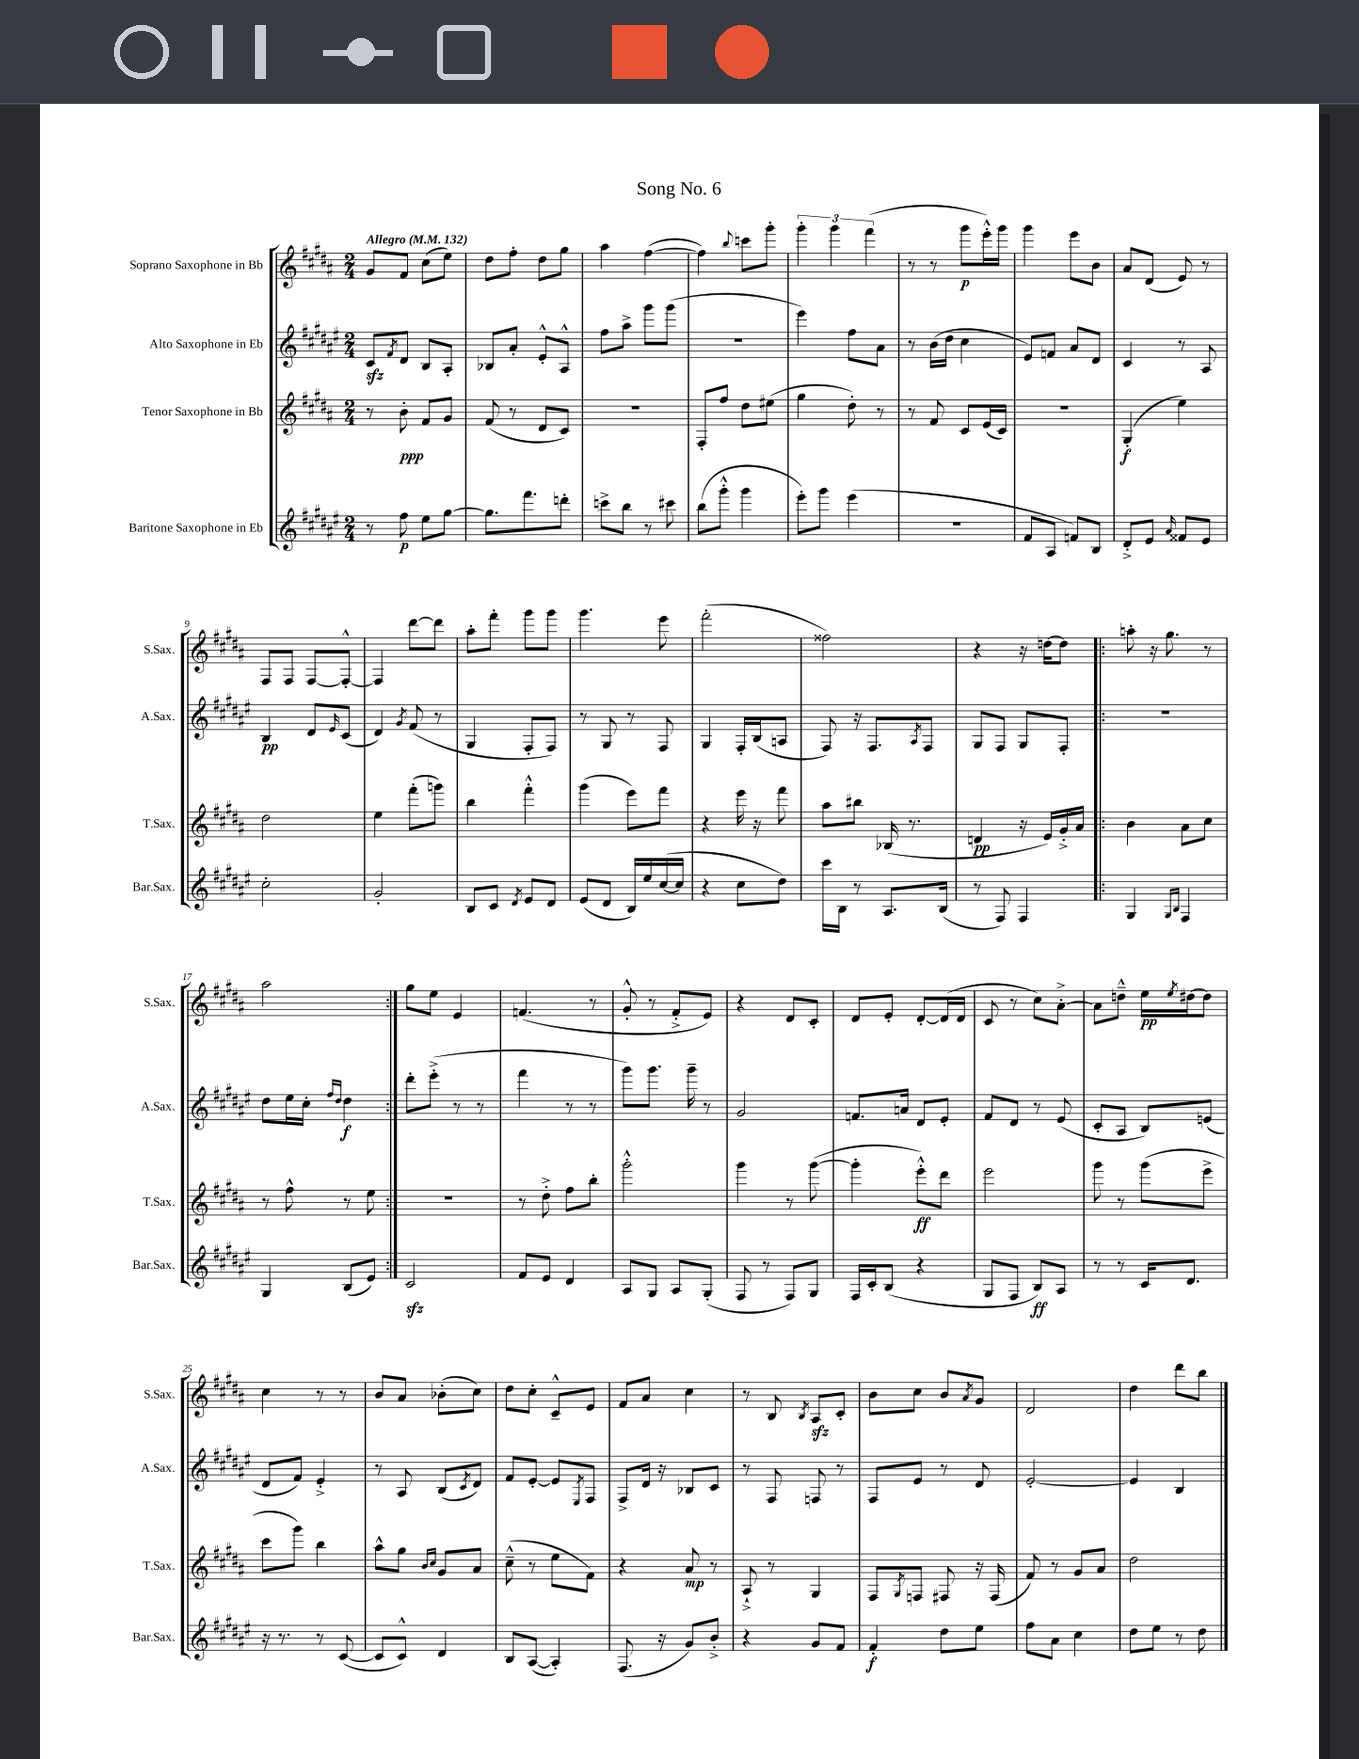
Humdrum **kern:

**kern	**dynam	**kern	**dynam	**kern	**dynam	**kern	**dynam
*part4	*part4	*part3	*part3	*part2	*part2	*part1	*part1
*staff4	*staff4	*staff3	*staff3	*staff2	*staff2	*staff1	*staff1
*I"Baritone Saxophone in Eb	*	*I"Tenor Saxophone in Bb	*	*I"Alto Saxophone in Eb	*	*I"Soprano Saxophone in Bb	*
*I'Bar.Sax.	*	*I'T.Sax.	*	*I'A.Sax.	*	*I'S.Sax.	*
*clefG2	*	*clefG2	*	*clefG2	*	*clefG2	*
*k[f#c#g#d#a#e#]	*	*k[f#c#g#d#a#]	*	*k[f#c#g#d#a#e#]	*	*k[f#c#g#d#a#]	*
*M2/4	*	*M2/4	*	*M2/4	*	*M2/4	*
*MM132	*	*MM132	*	*MM132	*	*MM132	*
=1	=1	=1	=1	=1	=1	=1	=1
!	!	!	!	!	!	!LO:TX:a:B:t=Allegro	!
8r	.	8r	.	8c#zz/L	.	8g#/L	.
.	.	.	.	8qf#/	.	.	.
8ff#\	p	8b'\	ppp	8d#/J	.	8f#/J	.
8ee#\L	.	8f#/L	.	8B/L	.	(8cc#\L	.
[8gg#\J	.	8g#/J	.	8A#'/J	.	8ee\J)	.
=2	=2	=2	=2	=2	=2	=2	=2
8.gg#\L]	.	(8f#/	.	8B-X/L	.	8dd#\L	.
.	.	8r	.	8a#'/J	.	8ff#'\J	.
8.fff#\	.	.	.	.	.	.	.
.	.	8d#/L	.	8e#'^^/L	.	8dd#\L	.
8dddn'\J	.	8c#/J)	.	8A#^^/J	.	8gg#\J	.
=3	=3	=3	=3	=3	=3	=3	=3
8cccn^\L	.	2r	.	8ff#\L	.	4aa#\	.
8bb\J	.	.	.	8aa#^\J	.	.	.
8r	.	.	.	8ggg#\L	.	([4ff#\	.
8ccc#X\	.	.	.	(8ggg#\J	.	.	.
=4	=4	=4	=4	=4	=4	=4	=4
(8bb\L	.	8F#'/L	.	2r	.	4ff#\])	.
8ggg#'^^\J	.	8ff#/J	.	.	.	.	.
.	.	.	.	.	.	8qqbb/	.
4ggg#\	.	8dd#\L	.	.	.	8cccn\L	.
.	.	(8ee#X\J	.	.	.	8ggg#'\J	.
=5	=5	=5	=5	=5	=5	=5	=5
8eee#'\L)	.	4gg#\	.	4eee#\)	.	6ggg#'\	.
8ggg#\J	.	.	.	.	.	.	.
.	.	.	.	.	.	6ggg#\	.
(4eee#\	.	8dd#'\)	.	8ff#\L	.	.	.
.	.	.	.	.	.	(6fff#\	.
.	.	8r	.	8a#\J	.	.	.
=6	=6	=6	=6	=6	=6	=6	=6
2r	.	8r	.	8r	.	8r	.
.	.	8f#/	.	(16b\LL	.	8r	.
.	.	.	.	16dd#\JJ	.	.	.
.	.	8c#/L	.	4cc#\	.	8ggg#\L	p
.	.	(16e/L	.	.	.	16eee'^^\L)	.
.	.	16c#/JJ)	.	.	.	16ggg#\JJ	.
=7	=7	=7	=7	=7	=7	=7	=7
8f#/L	.	2r	.	8e#/L)	.	4ggg#\	.
8A#/J	.	.	.	8fn/J	.	.	.
8fn/L)	.	.	.	8a#/L	.	8eee\L	.
8B/J	.	.	.	8d#/J	.	8b\J	.
=8	=8	=8	=8	=8	=8	=8	=8
8d#'^/L	.	(4G#'/	f	4c#/	.	8a#/L	.
8e#/J	.	.	.	.	.	(8d#/J	.
16qqa#/	.	.	.	.	.	.	.
8f##X/L	.	4ee\)	.	8r	.	8e/)	.
8e#/J	.	.	.	8A#/	.	8r	.
!!LO:LB:g=z
=9	=9	=9	=9	=9	=9	=9	=9
2cc#'\	.	2dd#\	.	4B/	pp	8F#/L	.
.	.	.	.	.	.	8F#/J	.
.	.	.	.	8d#/L	.	[8F#/L	.
.	.	.	.	16qqe#/	.	.	.
.	.	.	.	(8c#/J	.	8F#'^^/J_	.
=10	=10	=10	=10	=10	=10	=10	=10
2g#'/	.	4ee\	.	4d#/)	.	4F#/]	.
.	.	.	.	8qg#/	.	.	.
.	.	(8fff#'\L	.	(8f#/	.	[8ddd#\L	.
.	.	8gggn\J)	.	8r	.	8ddd#\J]	.
=11	=11	=11	=11	=11	=11	=11	=11
8B/L	.	4bb\	.	4G#/	.	8aa#'\L	.
8c#/J	.	.	.	.	.	8fff#'\J	.
8qd#/	.	.	.	.	.	.	.
8e#/L	.	4fff#'^^\	.	8F#'/L	.	8ggg#\L	.
8d#/J	.	.	.	8F#/J)	.	8ggg#\J	.
=12	=12	=12	=12	=12	=12	=12	=12
(8e#/L	.	(4ggg#\	.	8r	.	4.ggg#\	.
8d#/J	.	.	.	8G#/	.	.	.
16B/LL)	.	8eee\L)	.	8r	.	.	.
16ee#/	.	.	.	.	.	.	.
([16cc#/	.	8fff#\J	.	8F#/	.	8eee\	.
16cc#/JJ]	.	.	.	.	.	.	.
=13	=13	=13	=13	=13	=13	=13	=13
4r	.	4r	.	4G#/	.	(2fff#'\	.
8cc#\L	.	16eee\	.	16F#'/LL	.	.	.
.	.	16r	.	(16B/J	.	.	.
8dd#\J)	.	8fff#\	.	8An/J	.	.	.
=14	=14	=14	=14	=14	=14	=14	=14
16ccc#\LL	.	8aa#\L	.	8F#/)	.	2ff##X\)	.
16B\JJ	.	.	.	.	.	.	.
8r	.	8bb#X\J	.	16r	.	.	.
.	.	.	.	8.F#/L	.	.	.
8.A#/L	.	(16B-X/	.	.	.	.	.
.	.	8.r	.	.	.	.	.
.	.	.	.	8qA#/	.	.	.
.	.	.	.	8F#/J	.	.	.
(16B/Jk	.	.	.	.	.	.	.
=15	=15	=15	=15	=15	=15	=15	=15
8r	.	4dn/	pp	8G#/L	.	4r	.
8F#/)	.	.	.	8F#/J	.	.	.
4F#/	.	16r	.	8G#/L	.	16r	.
.	.	16e/LL)	.	.	.	[16ddn\KL	.
.	.	16g#'^/	.	8F#'/J	.	8dd\J]	.
.	.	16a#/JJ	.	.	.	.	.
=16!|:	=16!|:	=16!|:	=16!|:	=16!|:	=16!|:	=16!|:	=16!|:
4G#/	.	4b\	.	2r	.	8aan'\	.
.	.	.	.	.	.	16r	.
.	.	.	.	.	.	8.gg#\	.
16qqG#/LL	.	.	.	.	.	.	.
16qqB/JJ	.	.	.	.	.	.	.
4F#/	.	8a#\L	.	.	.	.	.
.	.	8cc#\J	.	.	.	8r	.
!!LO:LB:g=z
=17	=17	=17	=17	=17	=17	=17	=17
4G#/	.	8r	.	8dd#\L	.	2aa#\	.
.	.	8ff#^^\	.	16ee#\L	.	.	.
.	.	.	.	16cc#'\JJ	.	.	.
.	.	.	.	16qqff#/LL	.	.	.
.	.	.	.	16qqdd#/JJ	.	.	.
(8B/L	.	8r	.	4dd#\	f	.	.
8e#/J)	.	8ee\	.	.	.	.	.
=18:|!	=18:|!	=18:|!	=18:|!	=18:|!	=18:|!	=18:|!	=18:|!
2c#zz/	.	2r	.	8ddd#'\L	.	8gg#\L	.
.	.	.	.	(8eee#'^\J	.	8ee\J	.
.	.	.	.	8r	.	4e/	.
.	.	.	.	8r	.	.	.
=19	=19	=19	=19	=19	=19	=19	=19
8f#/L	.	8r	.	4fff#\	.	(4.fn/	.
8e#/J	.	8dd#'^\	.	.	.	.	.
4d#/	.	8ff#\L	.	8r	.	.	.
.	.	8bb'\J	.	8r	.	8r	.
=20	=20	=20	=20	=20	=20	=20	=20
8A#/L	.	2ggg#'^^\	.	8ggg#\L)	.	8g#'^^/	.
8G#/J	.	.	.	8.ggg#\J	.	8r	.
8A#/L	.	.	.	.	.	8f#'^/L	.
.	.	.	.	16ggg#~\	.	.	.
(8G#'/J	.	.	.	8r	.	8e/J)	.
=21	=21	=21	=21	=21	=21	=21	=21
8F#/	.	4ggg#\	.	2g#/	.	4r	.
8r	.	.	.	.	.	.	.
8F#/L)	.	8r	.	.	.	8d#/L	.
8G#/J	.	([8ggg#\	.	.	.	8c#'/J	.
=22	=22	=22	=22	=22	=22	=22	=22
16F#/LL	.	4ggg#'\]	.	8.fn/L	.	8d#/L	.
16c#'/J	.	.	.	.	.	.	.
(8B/J	.	.	.	.	.	8e'/J	.
.	.	.	.	16an/Jk	.	.	.
4r	.	8eee'^^\L)	ff	8d#/L	.	[8d#'/L	.
.	.	8ddd#\J	.	8e#'/J	.	(16d#/L]	.
.	.	.	.	.	.	16d#/JJ	.
=23	=23	=23	=23	=23	=23	=23	=23
8G#/L	.	2eee\	.	8f#/L	.	8c#/	.
8F#/J	.	.	.	8d#/J	.	8r	.
8B/L)	ff	.	.	8r	.	8cc#\L)	.
8A#/J	.	.	.	(8e#/	.	[8a#'^\J	.
=24	=24	=24	=24	=24	=24	=24	=24
8r	.	8ggg#\	.	8c#'/L	.	8a#\L]	.
8r	.	8r	.	8A#/J	.	8ddn~^^\J	.
16c#/KL	.	(8ggg#\L	.	8B/L)	.	16ee\LL	pp
.	.	.	.	.	.	8qee/	.
8.d#/J	.	.	.	.	.	[16dd#X\J	.
.	.	8eee^\J	.	(8en/J	.	8dd#\J]	.
!!LO:LB:g=z
=25	=25	=25	=25	=25	=25	=25	=25
16r	.	8ccc#\L	.	8d#/L	.	4cc#\	.
8.r	.	.	.	.	.	.	.
.	.	8ggg#\J)	.	8f#/J)	.	.	.
8r	.	4bb\	.	4e#'^/	.	8r	.
([8c#/	.	.	.	.	.	8r	.
=26	=26	=26	=26	=26	=26	=26	=26
8c#/L]	.	8aa#^^\L	.	8r	.	8b/L	.
8c#^^/J)	.	8gg#\J	.	8A#/	.	8a#/J	.
.	.	16qqb/LL	.	.	.	.	.
.	.	16qqcc#/JJ	.	.	.	.	.
4d#/	.	8g#/L	.	(8B/L	.	(8b-X'\L	.
.	.	.	.	8qc#/	.	.	.
.	.	8a#/J	.	8d#/J)	.	8cc#\J)	.
=27	=27	=27	=27	=27	=27	=27	=27
8B/L	.	(8cc#~^^\	.	8f#/L	.	8dd#\L	.
([8A#/J	.	8r	.	[8e#'/J	.	8cc#'\J	.
4A#'/])	.	8ee\L	.	8e#/L]	.	8c#~^^/L	.
.	.	.	.	8qE#/	.	.	.
.	.	8f#\J)	.	8F#/J	.	8e/J	.
=28	=28	=28	=28	=28	=28	=28	=28
(8.F#/	.	4r	.	8F#^/L	.	8f#/L	.
.	.	.	.	16d#/Jk	.	8a#/J	.
16r	.	.	.	16r	.	.	.
8g#/L)	.	8a#/	mp	8B-X/L	.	4cc#\	.
8b'^/J	.	8r	.	8c#/J	.	.	.
=29	=29	=29	=29	=29	=29	=29	=29
4r	.	8A#`^/	.	8r	.	8r	.
.	.	8r	.	8F#/	.	8B/	.
.	.	.	.	.	.	8qB/	.
8g#/L	.	4G#/	.	8Fn/	.	8A#zz/L	.
8f#/J	.	.	.	8r	.	8c#'/J	.
=30	=30	=30	=30	=30	=30	=30	=30
4f#'/	f	8F#/L	.	8F#/L	.	8b\L	.
.	.	8qG#/	.	.	.	.	.
.	.	8Fn/J	.	8e#/J	.	8cc#\J	.
8dd#\L	.	8F#X/	.	8r	.	8b/L	.
.	.	.	.	.	.	8qa#/	.
8ee#\J	.	16r	.	8d#/	.	8g#/J	.
.	.	(16F#/	.	.	.	.	.
=31	=31	=31	=31	=31	=31	=31	=31
8ff#\L	.	8f#/)	.	[2e#'/	.	2d#/	.
8a#\J	.	8r	.	.	.	.	.
4cc#\	.	8g#/L	.	.	.	.	.
.	.	8a#/J	.	.	.	.	.
=32	=32	=32	=32	=32	=32	=32	=32
8dd#\L	.	2dd#\	.	4e#/]	.	4dd#\	.
8ee#\J	.	.	.	.	.	.	.
8r	.	.	.	4B/	.	8ddd#\L	.
8dd#\	.	.	.	.	.	8bb\J	.
==	==	==	==	==	==	==	==
*-	*-	*-	*-	*-	*-	*-	*-
